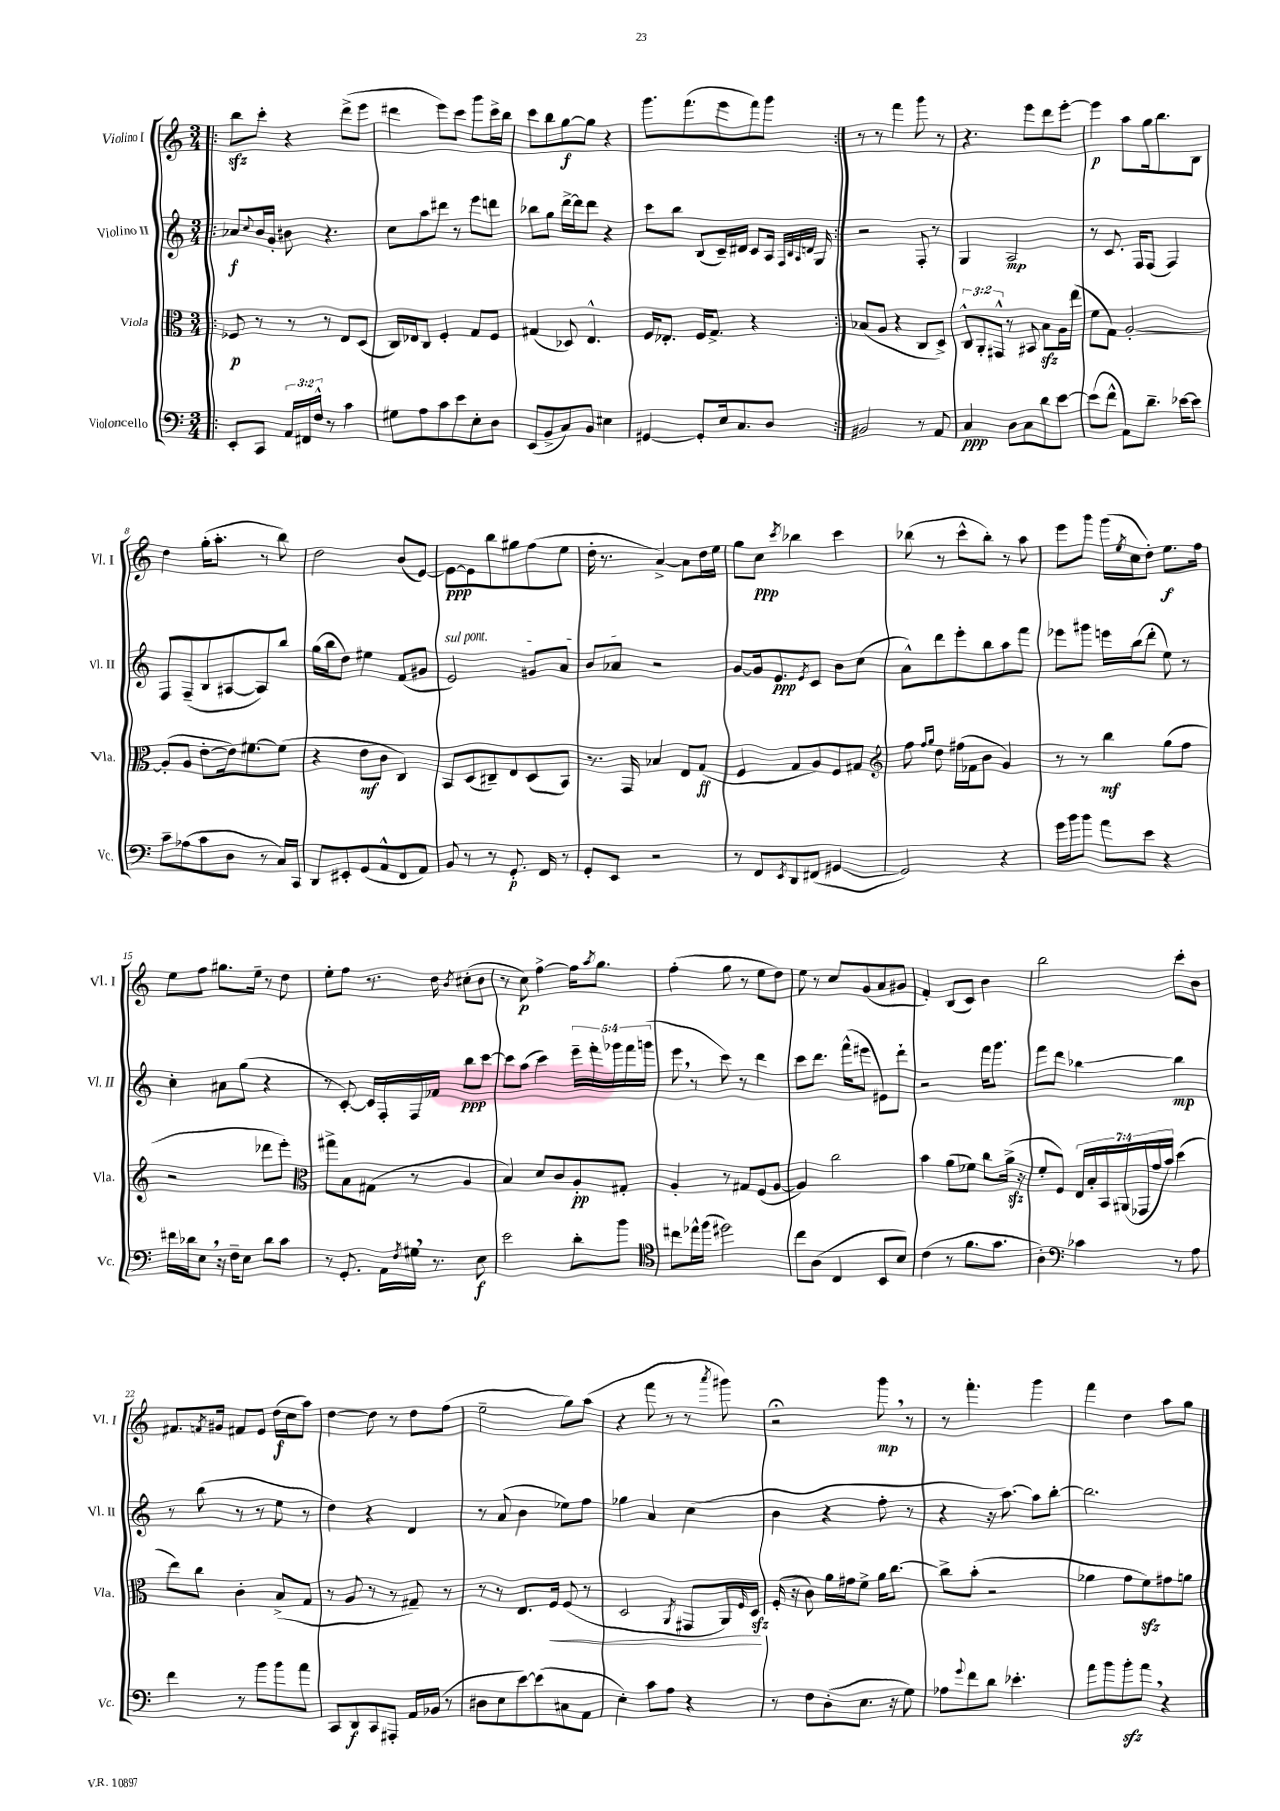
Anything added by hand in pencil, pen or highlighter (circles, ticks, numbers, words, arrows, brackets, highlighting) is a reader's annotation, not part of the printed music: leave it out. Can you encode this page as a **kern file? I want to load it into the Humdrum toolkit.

**kern	**dynam	**kern	**dynam	**kern	**dynam	**kern	**dynam
*part4	*part4	*part3	*part3	*part2	*part2	*part1	*part1
*staff4	*staff4	*staff3	*staff3	*staff2	*staff2	*staff1	*staff1
*I"Violoncello	*	*I"Viola	*	*I"Violino II	*	*I"Violino I	*
*I'Vc.	*	*I'Vla.	*	*I'Vl. II	*	*I'Vl. I	*
*clefF4	*	*clefC3	*	*clefG2	*	*clefG2	*
*k[]	*	*k[]	*	*k[]	*	*k[]	*
*M3/4	*	*M3/4	*	*M3/4	*	*M3/4	*
=1!|:	=1!|:	=1!|:	=1!|:	=1!|:	=1!|:	=1!|:	=1!|:
8EE'/L	.	8F-X/	p	8a-X/L	f	8bbzz\L	.
.	.	.	.	8qqcc/	.	.	.
8CC/J	.	8r	.	16b/L	.	8ccc'\J	.
.	.	.	.	16g'/JJ	.	.	.
24AA/LL	.	8r	.	8b#X\	.	4r	.
24FF#X/	.	.	.	.	.	.	.
24F^^/JJ	.	.	.	.	.	.	.
8r	.	8r	.	4.r	.	.	.
4c\	.	8E/L	.	.	.	(8ddd^\L	.
.	.	(8D/J	.	.	.	8eee\J	.
=2	=2	=2	=2	=2	=2	=2	=2
8G#X\L	.	16C/LL)	.	8cc\L	.	4ddd#X\	.
.	.	16E-X/J	.	.	.	.	.
8A\	.	8C/J	.	8aa\	.	.	.
8c\	.	4F'/	.	8ddd#X\J	.	8eee\L)	.
8e\	.	.	.	8r	.	8ccc\J	.
8E'\	.	8G/L	.	8eee\L	.	8ggg\L	.
8D\J	.	8F/J	.	8dddn\J	.	16ccc^\L	.
.	.	.	.	.	.	16bb\JJ	.
=3	=3	=3	=3	=3	=3	=3	=3
(8EE/L	.	(4G#X/	.	8bb-X\L	.	8ccc\L	.
8BB^/	.	.	.	8gg\J	.	8bb\	.
8C/)	.	8D-X/)	.	[16ddd^\LL	.	[8gg\	f
.	.	.	.	16ddd\J]	.	.	.
8BB/J	.	4.E^^/	.	8ddd\J	.	8gg\J]	.
4E#X\	.	.	.	4r	.	4r	.
=4	=4	=4	=4	=4	=4	=4	=4
[4GG#X/	.	16F/KL	.	8ccc\L	.	8.ggg\L	.
.	.	8.E-X'/J	.	.	.	.	.
.	.	.	.	8bb\J	.	.	.
.	.	.	.	.	.	(8.fff\	.
8GG#'/L]	.	16F/KL	.	(8B/L	.	.	.
.	.	8.G^/J	.	.	.	.	.
16E/k	.	.	.	16c~/L)	.	8eee\	.
8.C/	.	.	.	16d#X/JJ	.	.	.
.	.	4r	.	8c/L	.	8fff\)	.
8D/J	.	.	.	16A/Jk	.	8ggg\J	.
.	.	.	.	32qqF/LLL	.	.	.
.	.	.	.	32qqB/	.	.	.
.	.	.	.	32qqA/	.	.	.
.	.	.	.	32qqdn/JJJ	.	.	.
.	.	.	.	16G/	.	.	.
=5:|!	=5:|!	=5:|!	=5:|!	=5:|!	=5:|!	=5:|!	=5:|!
2BB#X/	.	(8B-X/L	.	2r	.	8r	.
.	.	8A/J	.	.	.	8r	.
.	.	4r	.	.	.	4fff\	.
8r	.	8C/L	.	8F'/	.	8ggg\	.
8AA/	.	8D^/J)	.	8r	.	8r	.
=6	=6	=6	=6	=6	=6	=6	=6
4C/	ppp	12C^^/L	.	4G/	.	4.r	.
.	.	12AA'/	.	.	.	.	.
.	.	12GG#X^^/J	.	.	.	.	.
8D\L	.	8r	.	2A/	mp	.	.
8C\	.	8BB#X/	.	.	.	8eee\L	.
8d\	.	8Bzz\L	.	.	.	8ddd\	.
[8e\J	.	16A\L	.	.	.	[8eee'\J	.
.	.	(16ee\JJ	.	.	.	.	.
=7	=7	=7	=7	=7	=7	=7	=7
(8e\L]	.	8f\L	.	8r	.	4eee\]	p
8f^^\J	.	8G\J)	.	8.c/	.	.	.
8AA\L)	.	[2A'/	.	.	.	8aa\L	.
.	.	.	.	16F/KL	.	.	.
8.d~\J	.	.	.	(8F/J	.	16gg\k	.
.	.	.	.	.	.	8.bb\	.
.	.	.	.	4F/)	.	.	.
[16e-X\KL	.	.	.	.	.	.	.
8e-\J]	.	.	.	.	.	8B\J	.
!!LO:LB:g=z
=8	=8	=8	=8	=8	=8	=8	=8
8c~\L	.	(8A'/L]	.	8F/L	.	4dd\	.
(8A-X\	.	8A/J	.	(8F~/	.	.	.
8c\	.	[8e'\L	.	8B/	.	(16gg'\KL	.
.	.	.	.	.	.	8.aa'\J	.
8D\J	.	16e\k])	.	[8A#X/	.	.	.
.	.	[8.f#X\	.	.	.	.	.
8r	.	.	.	8A#/])	.	8r	.
16C/LL)	.	(8f#\J]	.	8bb/J	.	8bb\)	.
16CC/JJ	.	.	.	.	.	.	.
=9	=9	=9	=9	=9	=9	=9	=9
8DD/L	.	4r	.	(16gg\LL	.	2dd\	.
.	.	.	.	16bb\J	.	.	.
8EE#X'/	.	.	.	8dd\J)	.	.	.
(8GG/	.	8e\L	mf	4ee#X\	.	.	.
8AA^^/	.	8c\J	.	.	.	.	.
8FF/	.	4C/)	.	(8f/L	.	(8b/L	.
8AA/J)	.	.	.	8g#X/J	.	[8e/J)	.
=10	=10	=10	=10	=10	=10	=10	=10
!	!	!	!	!LO:TX:a:i:t=sul pont.	!	!	!
8BB/	.	8BB/L	.	2e/)	.	8e\L_	ppp
8r	.	(8D/	.	.	.	8e\]	.
8r	.	8C#X~/)	.	.	.	8bb\	.
8.GG'/	p	8E/	.	.	.	8gg#X\	.
.	.	(8D/	.	8g#X/L	.	(8ff\	.
16FF/	.	.	.	.	.	.	.
8r	.	8BB/J)	.	8a/J	.	8ee\J	.
=11	=11	=11	=11	=11	=11	=11	=11
8GG'/L	.	8.r	.	8b/L	.	16dd'\	.
.	.	.	.	.	.	8.r	.
8EE/J	.	.	.	8a-X/J	.	.	.
.	.	16GG/	.	.	.	.	.
2r	.	4B-X/	.	2r	.	[4a^/)	.
.	.	8E/L	.	.	.	8a\L]	.
.	.	(8G/J	ff	.	.	16dd\L	.
.	.	.	.	.	.	16ee\JJ	.
=12	=12	=12	=12	=12	=12	=12	=12
8r	.	4F/	.	[8g/L	.	8gg\L	.
8FF/L	.	.	.	16g/k]	.	8cc\J	ppp
.	.	.	.	8.e/	ppp	.	.
8qEE/	.	.	.	.	.	8qccc/	.
8DD/	.	8G/L	.	.	.	4bb-X\	.
.	.	.	.	8qe/	.	.	.
(8FF#X/J	.	8A/)	.	8c/J	.	.	.
[4GG#X/	.	8F/	.	8b\L	.	4ccc\	.
.	.	8G#X/J	.	(8cc\J	.	.	.
=13	=13	=13	=13	=13	=13	=13	=13
*	*	*clefG2	*	*	*	*	*
2GG#/])	.	8ff\	.	8a^^\L)	.	(8bb-X\	.
.	.	16qqff/LL	.	.	.	.	.
.	.	16qqgg/JJ	.	.	.	.	.
.	.	8dd\	.	8ddd\	.	8r	.
.	.	(16ff#X\LL	.	8eee'\	.	8ccc^^\L	.
.	.	16f-X\J	.	.	.	.	.
.	.	8b\J	.	8bb\	.	8bb-'\J)	.
4r	.	4g/)	.	8aa\	.	8r	.
.	.	.	.	8fff\J	.	8aa\	.
=14	=14	=14	=14	=14	=14	=14	=14
16g\LL	.	8r	.	8eee-X\L	.	8eee\L	.
16b\J	.	.	.	.	.	.	.
8b\J	.	8r	.	8ggg#X\J	.	8ggg\J	.
8a\L	.	4bb\	mf	16eeen\LL	.	(16ggg\LL	.
.	.	.	.	.	.	8qee/	.
.	.	.	.	(16bb\J	.	16cc\J	.
8e\J	.	.	.	8ddd'\J	.	8dd'\J)	.
4r	.	(8gg\L	.	8ee\)	.	8.ee\L	f
.	.	8ff\J	.	8r	.	.	.
.	.	.	.	.	.	16ff\Jk	.
!!LO:LB:g=z
=15	=15	=15	=15	=15	=15	=15	=15
16f#X\LL	.	2r	.	4cc'\	.	8ee\L	.
16d-X\J	.	.	.	.	.	.	.
8E,\J	.	.	.	.	.	8ff\J	.
16r	.	.	.	8a#X\L	.	8.gg#X\L	.
16F~\KL	.	.	.	.	.	.	.
8E\J	.	.	.	(8gg\J	.	.	.
.	.	.	.	.	.	16ee~\Jk	.
8d-\L	.	8ddd-X\L	.	4r	.	8r	.
8c\J	.	8eee'\J)	.	.	.	8dd\	.
=16	=16	=16	=16	=16	=16	=16	=16
*	*	*clefC3	*	*	*	*	*
8r	.	8gg#X^\L	.	8r	.	8ee'\L	.
8.GG'/	.	8B\	.	[8c'/)	.	8ff\J	.
.	.	(8G#X\J	.	16c/LL]	.	8.r	.
16AA\LL	.	.	.	16F'/	.	.	.
8qF/	.	.	.	.	.	.	.
16G#X,\JJ	.	8r	.	16F/	.	.	.
8.r	.	.	.	16f-X/JJ	.	16dd\	.
.	.	.	.	.	.	8qb/	.
.	.	4A/	.	8bb\L	ppp	(8cc#X'\L	.
8E\	f	.	.	[8ccc\J	.	8b\J	.
=17	=17	=17	=17	=17	=17	=17	=17
2e\	.	4B/)	.	8ccc\L]	.	8r	.
.	.	.	.	(8aa\J	.	8cc\)	p
.	.	8d/L	.	4ccc\)	.	[4ff^\	.
.	.	8c/	.	.	.	.	.
8d'\L	.	8A'/	pp	20eee~\LL	.	16ff\KL]	.
.	.	.	.	20fff'\	.	.	.
.	.	.	.	.	.	8qaa/	.
.	.	.	.	.	.	8.gg\J	.
.	.	.	.	20ggg-X\	.	.	.
8b\J	.	8G#X'/J	.	.	.	.	.
.	.	.	.	20fff\	.	.	.
.	.	.	.	(20gggn\JJ	.	.	.
=18	=18	=18	=18	=18	=18	=18	=18
*clefC4	*	*	*	*	*	*	*
8cc#X\L	.	4A'/	.	8eee,\	.	(4ff'\	.
16ee-X^^\L	.	.	.	8r	.	.	.
(16ff\JJ	.	.	.	.	.	.	.
2dd#X\)	.	8r	.	8ccc\)	.	8gg\	.
.	.	8G#X/L	.	8r	.	8r	.
.	.	(8F/	.	4ddd\	.	8ee\L	.
.	.	[8A/J	.	.	.	8dd\J)	.
=19	=19	=19	=19	=19	=19	=19	=19
8cc\L	.	4A/])	.	8ccc\L	.	8ee\	.
(8A\J	.	.	.	8.ddd\J	.	8r	.
4C/	.	2cc\	.	.	.	8cc/L	.
.	.	.	.	(16fff^^\KL	.	.	.
.	.	.	.	8eee#X\J	.	(8g/	.
8BB/L	.	.	.	8e#X\L)	.	8a/	.
8B/J)	.	.	.	8ddd`\J	.	8g#X/J	.
=20	=20	=20	=20	=20	=20	=20	=20
(4c\	.	4b\	.	2r	.	4f'/)	.
8r	.	(8a\L	.	.	.	(8B/L	.
8.f\L	.	8f-X\J)	.	.	.	8c/J)	.
.	.	8cc\L	.	16fff\KL	.	4b\	.
8.g\J	.	.	.	8.ggg\J	.	.	.
.	.	(16azz^\Jk	.	.	.	.	.
.	.	16r	.	.	.	.	.
=21	=21	=21	=21	=21	=21	=21	=21
4A'\)	.	8f'/L	.	8fff\L	.	2bb\	.
.	.	8F/J)	.	8ddd\J	.	.	.
*clefF4	*	*	*	*	*	*	*
4c-X\	.	28E/LL	.	[4bb-X\	.	.	.
.	.	28B'/	.	.	.	.	.
.	.	28BB/	.	.	.	.	.
.	.	(28AA#X/	.	.	.	.	.
.	.	28GG-X/	.	.	.	.	.
.	.	28g/	.	.	.	.	.
.	.	28b/JJ)	.	.	.	.	.
8r	.	(4dd\	.	4bb-\]	mp	8ccc'\L	.
8A\	.	.	.	.	.	8b\J	.
!!LO:LB:g=z
=22	=22	=22	=22	=22	=22	=22	=22
4f\	.	8ee\L)	.	8r	.	8.f#X/L	.
.	.	8cc\J	.	(8bb\	.	.	.
.	.	.	.	.	.	8qfn/	.
.	.	.	.	.	.	16g#X/Jk	.
8r	.	4c'\	.	8r	.	8f#X/L	.
8b\L	.	.	.	8r	.	8e/J	.
8b\	.	(8B^/L	.	8ee\	.	(16dd\LL	f
.	.	.	.	.	.	16cc\J	.
8a\J	.	8G/J	.	8r	.	8aa\J)	.
=23	=23	=23	=23	=23	=23	=23	=23
8CC/L	.	8r	.	4dd\)	.	[4dd\	.
8DD/	f	8A/	.	.	.	.	.
8CC/	.	8r	.	4r	.	8dd\]	.
8AAA#X'/J	.	8r	.	.	.	8r	.
16AA/LL	.	8G#X~/)	.	4d/	.	8dd\L	.
(16BB-X/JJ	.	.	.	.	.	.	.
8r	.	8r	.	.	.	(8ff\J	.
=24	=24	=24	=24	=24	=24	=24	=24
8D#X\L	.	8r	.	8r	.	2ee~\	.
8E\	.	8r	.	(8a/	.	.	.
[8e\)	.	8.E/L	.	4b\	.	.	.
(8e\]	.	.	.	.	.	.	.
!	!	!	!LO:HP:b	!	!	!	!
.	.	16F/Jk	<	.	.	.	.
8C#X\	.	(8F/	.	8ee-X\L)	.	8gg\L)	.
8AA\J	.	8r	.	8ff\J	.	(8aa\J	.
=25	=25	=25	=25	=25	=25	=25	=25
4E'\)	.	2D/	.	4gg-X\	.	4r	.
8c\L	.	.	.	4a/	.	8fff\	.
8A\J	.	.	.	.	.	8r	.
.	.	8qAA/	.	.	.	.	.
4r	.	8GG#X/L	.	(4cc\	.	8r	.
.	.	.	.	.	.	8qaaa/	.
.	.	16AA/L)	.	.	.	8ggg#X\)	.
.	.	16qqF/	.	.	.	.	.
.	.	16Dzz/JJ	.	.	.	.	.
.	.	.	[	.	.	.	.
=26	=26	=26	=26	=26	=26	=26	=26
8r	.	(16F'/	.	4b\	.	2r;<	.
.	.	16r	.	.	.	.	.
8F\L	.	8c\)	.	.	.	.	.
(8D'\	.	16a\LL	.	4r	.	.	.
.	.	16g#X\J	.	.	.	.	.
8.E\J	.	8f^\J	.	.	.	.	.
.	.	16a\KL	.	8ff'\	.	8ggg,\	mp
16r	.	[8.cc\J	.	.	.	.	.
8G\)	.	.	.	8r	.	8r	.
=27	=27	=27	=27	=27	=27	=27	=27
8A-X\L	.	8cc^\L]	.	4r	.	8r	.
8qqg/	.	.	.	.	.	.	.
8f\	.	(8b'\J	.	.	.	4.fff'\	.
8d\J	.	2r	.	16r	.	.	.
.	.	.	.	[8.aa\)	.	.	.
4.e-X'\	.	.	.	.	.	.	.
.	.	.	.	8aa\L]	.	4ggg\	.
.	.	.	.	[8bb'\J	.	.	.
=28	=28	=28	=28	=28	=28	=28	=28
8a\L	.	4a-X\	.	2.bb\]	.	4fff\	.
8b\	.	.	.	.	.	.	.
8bzz'\	.	8g\L	.	.	.	4dd\	.
8a,\J	.	8fzz\)	.	.	.	.	.
4r	.	8g#X\	.	.	.	8aa\L	.
.	.	8an\J	.	.	.	8gg\J	.
==	==	==	==	==	==	==	==
*-	*-	*-	*-	*-	*-	*-	*-
